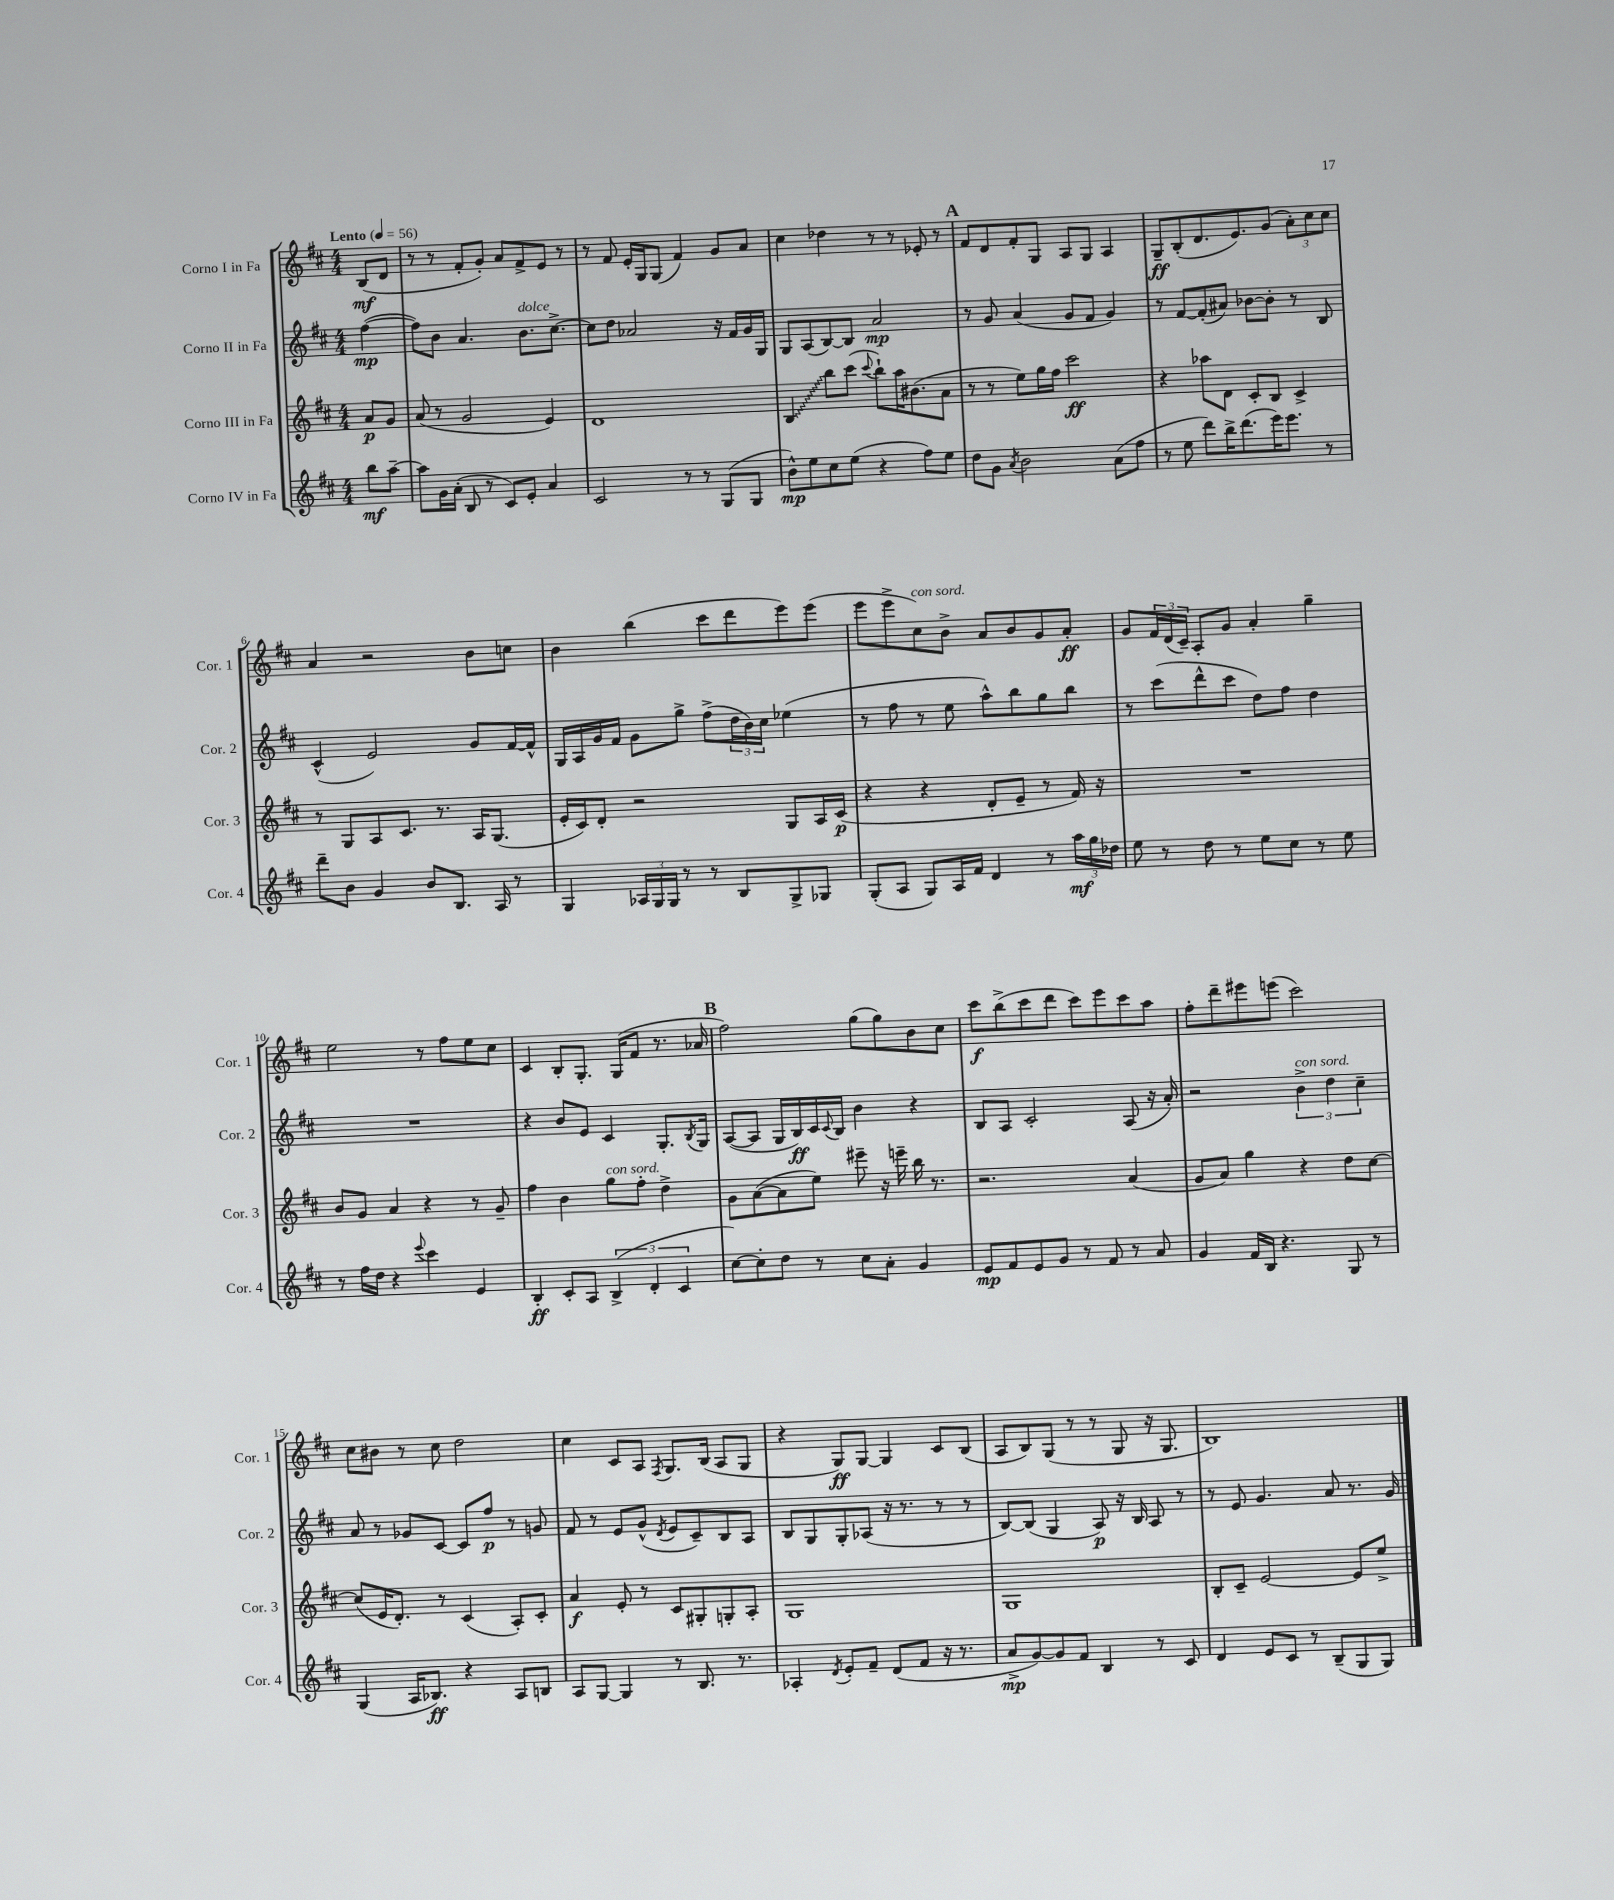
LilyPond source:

<<
\new StaffGroup <<
\new Staff = "s0" \with { instrumentName = "Corno I in Fa" shortInstrumentName = "Cor. 1" } {
    \clef treble \key d \major \numericTimeSignature \time 4/4 \partial 4 \tempo "Lento" 4 = 56
    b8\mf( d'8 |
    r8 r8 fis'8-. g'8-.) a'8 fis'8-> e'8 r8 |
    r8 fis'8 e'16-. g16 g8( fis'4) g'8 a'8 |
    cis''4 des''4 r8 r8 ees'8-. r8 |
    \mark \markup { \bold "A" } fis'8 d'8 fis'8-. g8 a8 g8 a4 |
    g8--\ff b8-.( d'8. e'8.) g'8( \tuplet 3/2 { a'8-.) cis''8 cis''8 } |
    a'4 r2 b'8 c''8 |
    b'4 b''4( cis'''8 d'''8 e'''8) e'''8( |
    e'''8 e'''8-> cis''8^\markup { \italic "con sord." }) b'8-> a'8 b'8 g'8 a'8-.\ff |
    g'8 \tuplet 3/2 { fis'16 d'16( cis'16--) } a8-. g'8 a'4-. g''4-- |
    e''2 r8 fis''8 e''8 cis''8 |
    cis'4 b8-. g8.-. g16( fis'8 r8. aes'16 |
    \mark \markup { \bold "B" } fis''2) g''8( g''8) b'8 cis''8 |
    cis'''8\f b''8->( cis'''8 d'''8 cis'''8) e'''8 cis'''8 a''8 |
    fis''8-. d'''8-- eis'''8 e'''8( cis'''2) |
    cis''8 bis'8 r8 cis''8 d''2 |
    cis''4 cis'8 a8 \acciaccatura { fis8 } g8. b16( a8 g8 |
    r4 g8\ff) g8~ g4 cis'8 b8( |
    a8 b8) g8( r8 r8 g8 r16 g8. |
    b1) \bar "|." |
}
\new Staff = "s1" \with { instrumentName = "Corno II in Fa" shortInstrumentName = "Cor. 2" } {
    \clef treble \key d \major \numericTimeSignature \time 4/4 \partial 4
    fis''4~\mp( |
    fis''8) b'8 a'4. b'8.^\markup { \italic "dolce" } cis''8.~-> |
    cis''8 d''8 aes'2 r16 fis'16 g'16 g16 |
    g8 a8( b8~) b8 a'2\mp |
    \mark \markup { \bold "A" } r8 g'8 a'4( g'8 fis'8 g'4) |
    r8 fis'8~ fis'8-.( ais'8) bes'8~ bes'8-. r8 b8 |
    cis'4-^( e'2) g'8 fis'16~ fis'16-^ |
    g16 a16 g'16 fis'16 g'8 g''8-> fis''8->( \tuplet 3/2 { d''16 b'16) cis''16 } ees''4( |
    r8 fis''8 r8 e''8 a''8-^) b''8 g''8 b''8 |
    r8 cis'''8( d'''8-^ cis'''8 d''8) fis''8 d''4 |
    R1 |
    r4 b'8 e'8 cis'4 g8.-. \acciaccatura { b8 } g16 |
    \mark \markup { \bold "B" } a8~( a8 g16 b16\ff) cis'16 \appoggiatura { cis'8 } b16 b'4 r4 |
    b8 a8 cis'2-. a8( r16 a'16-.) |
    r2 \tuplet 3/2 { b'4->^\markup { \italic "con sord." } d''4 cis''4-- } |
    a'8 r8 ges'8 cis'8~ cis'8 fis''8\p r8 g'8 |
    fis'8 r8 e'8 g'8-^( \acciaccatura { d'8 } e'8 cis'8--) b8 a8 |
    b8 g8 g8-. aes8( r16 r8. r8 r8 |
    b8~) b8( g4 a8\p) r16 b16 a8 r8 |
    r8 e'8 g'4. a'8 r8. g'16 \bar "|." |
}
\new Staff = "s2" \with { instrumentName = "Corno III in Fa" shortInstrumentName = "Cor. 3" } {
    \clef treble \key d \major \numericTimeSignature \time 4/4 \partial 4
    a'8\p g'8 |
    a'8( r8 g'2 e'4) |
    d'1 |
    \once \override Glissando.style = #'zigzag b4\glissando b''8 cis'''8( \appoggiatura { cis'''8 } b''8-!) a''16 bis'8.( a'8 |
    \mark \markup { \bold "A" } r8 r8 e''8) g''16 fis''16 cis'''2\ff |
    r4 aes''8 d'8 cis'8-. b8 cis'4-> |
    r8 g8 a8 cis'8. r8. a16 g8.( |
    e'16-. cis'16) d'8-. r2 g8 a16 cis'16\p( |
    r4 r4 d'8-. e'8-- r8 fis'16) r16 |
    R1 |
    b'8 g'8 a'4 r4 r8 g'8-- |
    fis''4 b'4 g''8^\markup { \italic "con sord." } fis''8-. d''4-> |
    \mark \markup { \bold "B" } g'8 a'8~( a'8 e''8) eis'''8-- r16 e'''16-- b''16 r8. |
    r2. a'4( |
    g'8 a'8) g''4 r4 d''8 cis''8~ |
    cis''8( e'16 d'8.-.) r8 cis'4( a8-.) cis'8-. |
    a'4\f e'8-. r8 cis'8 gis8-. g8-. a8-. |
    g1 |
    g1 |
    b8-. cis'8-- e'2~ e'8 e''8-> \bar "|." |
}
\new Staff = "s3" \with { instrumentName = "Corno IV in Fa" shortInstrumentName = "Cor. 4" } {
    \clef treble \key d \major \numericTimeSignature \time 4/4 \partial 4
    b''8\mf a''8~-- |
    a''8 g'16 a'16-.( b8 r8 cis'8) e'8-. a'4 |
    cis'2 r8 r8 g8( g8 |
    b'8-^\mp) e''8 cis''8 e''8( r4 fis''8) e''8 |
    \mark \markup { \bold "A" } d''8 g'8 \acciaccatura { a'8 } b'2 a'8( fis''8 |
    r8 e''8 d'''8) b''16-> d'''8.( e'''16) e'''8. r8 |
    d'''8-- b'8 g'4 b'8 b8. a16 r8 |
    g4 \tuplet 3/2 { aes16 g16 g16 } r8 r8 b8 g8-> ges8 |
    g8-.( a8 g8) a16 fis'16 d'4 r8 \tuplet 3/2 { a''16\mf g''16 des''16 } |
    e''8 r8 d''8 r8 e''8 cis''8 r8 e''8 |
    r8 fis''16 d''16 r4 \appoggiatura { e'''8 } cis'''4 e'4 |
    b4-.\ff cis'8-. a8 \tuplet 3/2 { b4->( d'4-. cis'4 } |
    \mark \markup { \bold "B" } cis''8~) cis''8-. d''8 r8 cis''8 a'8-. g'4 |
    e'8\mp fis'8 e'8 g'8 r8 fis'8 r8 a'8 |
    g'4 fis'16 b16 r4. g8 r8 |
    g4( a16 bes8.\ff) r4 a8 b8 |
    a8 g8~ g4 r8 b8. r8. |
    aes4-. \acciaccatura { d'8 } e'8-. fis'8-- d'8( fis'8 r16 r8. |
    a'8->\mp g'8~) g'8 fis'8 b4 r8 cis'8 |
    d'4 e'8 cis'8 r8 b8--( g8 g8) \bar "|." |
}
>>
>>
